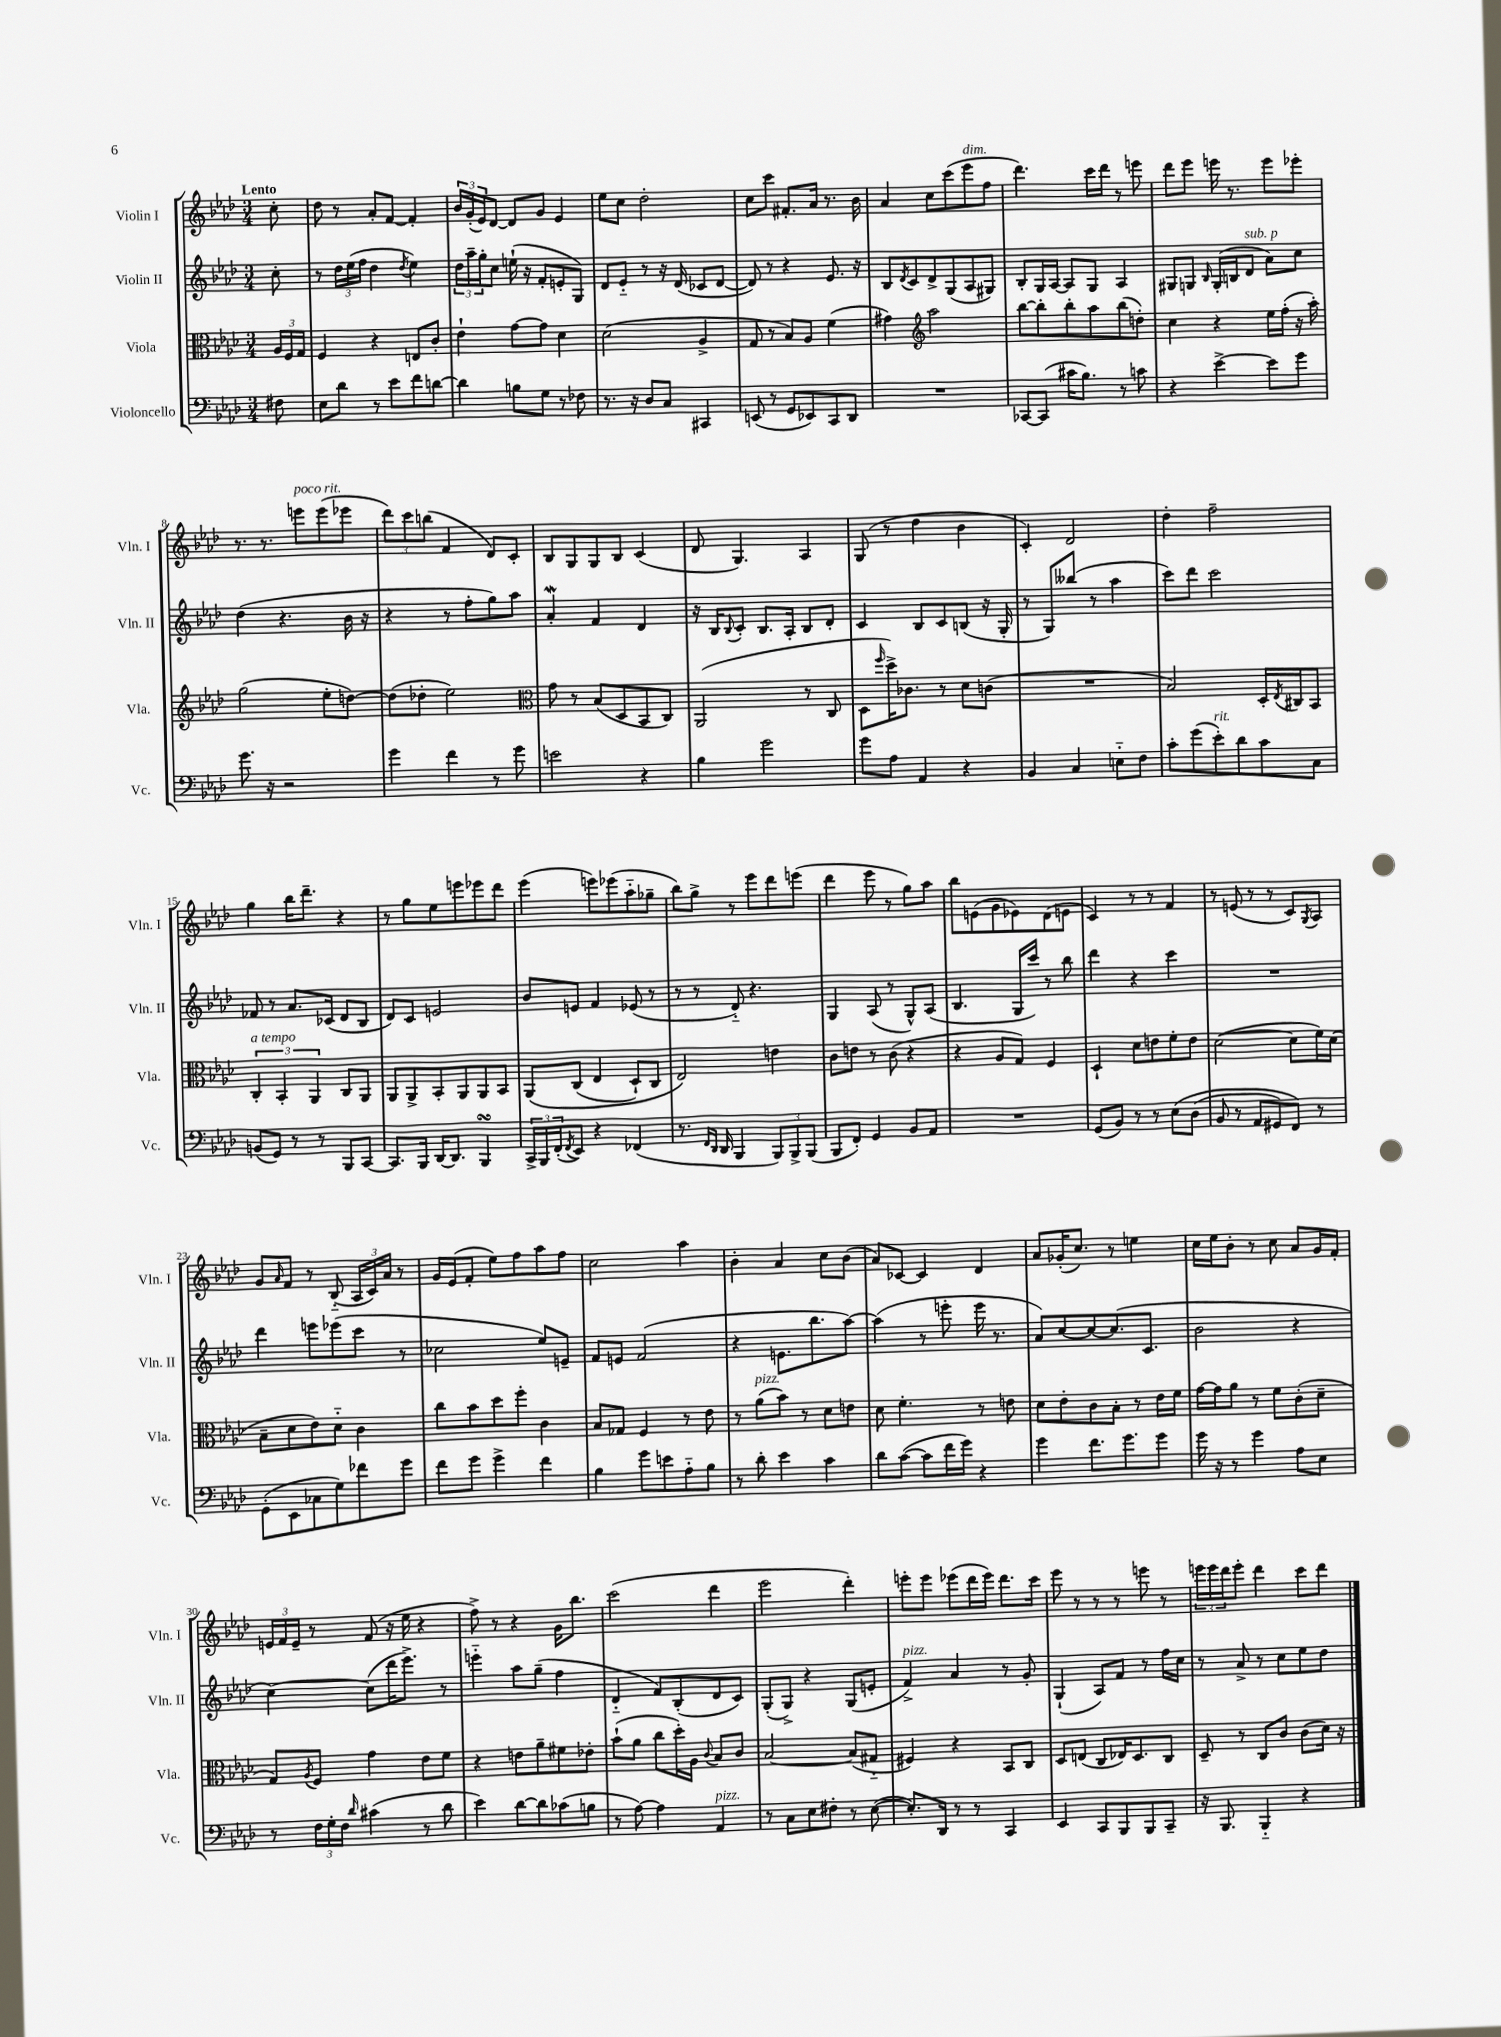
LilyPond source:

<<
\new StaffGroup <<
\new Staff = "s0" \with { instrumentName = "Violin I" shortInstrumentName = "Vln. I" } {
    \clef treble \key aes \major \numericTimeSignature \time 3/4 \partial 8 \tempo "Lento"
    c''8-. |
    des''8 r8 aes'8-. f'8~ f'4-. |
    \tuplet 3/2 { bes'16 g'16-.( ees'16) } des'8~ des'8 g'8 ees'4 |
    ees''8 c''8 des''2-. |
    c''8 c'''8 fis'8.-. aes'16 r8. bes'16 |
    aes'4 c''8 c'''8( ees'''8^\markup { \italic "dim." } f''8 |
    des'''4.) c'''16 des'''16 r8 e'''8 |
    des'''8 ees'''8 e'''16 r8. e'''8 ees'''8-. |
    r8. r8. e'''8^\markup { \italic "poco rit." } e'''8( ees'''8 |
    \tuplet 3/2 { des'''8) c'''8 b''8( } f'4 des'8) c'8-. |
    bes8 g8 g8 bes8 c'4( |
    des'8 g4.) aes4 |
    g8( r8 des''4 bes'4 |
    c'4-.) des'2 |
    des''4-. f''2-- |
    g''4 bes''16 des'''8.-- r4 |
    r8 g''8 ees''8 e'''8 ees'''8 des'''8 |
    ees'''4( e'''8) ees'''8( aes''8-_ ges''8-- |
    bes''8) g''8-> r8 ees'''8 des'''8 e'''8( |
    des'''4 ees'''8 r8 g''8) aes''8 |
    bes''8 e'8( g'8 ees'8) des'8( e'8 |
    c'4) r8 r8 f'4 |
    r8 e'8( r8 r8 c'8) \acciaccatura { g8 } aes8 |
    g'8 \grace { aes'16 } f'8 r8 bes8-_( \tuplet 3/2 { aes16 c'16) aes'16 } r8 |
    g'16 ees'16( f'8-. ees''8) f''8 aes''8 f''8 |
    c''2 aes''4 |
    bes'4-. aes'4 c''8 bes'8( |
    aes'8) ces'8~ ces'4 des'4 |
    aes'8 ges'16-.( c''8.) r8 e''4 |
    c''16 ees''16 bes'8-. r8 c''8 aes'8 g'16 f'16-. |
    \tuplet 3/2 { e'16 f'16 e'16-- } r8 f'8( r16 ees''16 r4 |
    f''8->) r8 r4 g'16 bes''8. |
    c'''2( des'''4 |
    ees'''2 des'''4-.) |
    e'''8-. e'''8 ees'''8( des'''16 ees'''16) des'''8. c'''16 |
    ees'''8 r8 r8 r8 e'''8 r8 |
    \tuplet 3/2 { e'''16 e'''16 des'''16 } e'''8-. des'''4 c'''8 des'''8 \bar "|." |
}
\new Staff = "s1" \with { instrumentName = "Violin II" shortInstrumentName = "Vln. II" } {
    \clef treble \key aes \major \numericTimeSignature \time 3/4 \partial 8
    c''8-. |
    r8 \tuplet 3/2 { des''16 ees''16( f''16 } des''4 \acciaccatura { des''8 } ees''4) |
    \tuplet 3/2 { des''16 aes''16-- g''16-. } c''8 e''16-!( r16 f'8-. e'8-. g8) |
    des'8 ees'8-_ r8 r16 des'16( ces'8 des'8~ |
    des'8) r8 r4 ees'8. r16 |
    bes8 \acciaccatura { des'8 } c'8 des'8-> g8( aes8 gis8) |
    bes8-. g16 aes16~ aes8 g8 aes4 |
    gis8 g8 \grace { bes16 } g16-.( b16 des'8^\markup { \italic "sub. p" } aes'8) c''8 |
    des''4( r4. bes'16 r16 |
    r4 r8 f''8-. g''8) aes''8 |
    aes'4-.\mordent f'4 des'4 |
    r16 bes16 \appoggiatura { bes8 } c'8-. bes8. aes16-. bes8 des'8-. |
    c'4 bes8 c'8 b8( r16 g16-. |
    r8 g8) beses''8( r8 aes''4 |
    c'''8) des'''8 c'''2 |
    fes'8 r8 aes'8. ces'16( des'8 bes8 |
    des'8) c'8 e'2 |
    bes'8 e'8 f'4 ees'8( r8 |
    r8 r8 des'8-_) r4. |
    g4 aes8( r8 g8-^) aes8( |
    bes4. g16 c'''16) r8 bes''8 |
    des'''4 r4 c'''4 |
    R2. |
    des'''4 e'''8 ees'''8( c'''8 r8 |
    ces''2 ees''8) e'8-- |
    f'8 e'8 f'2( |
    r4 e'8. bes''8. aes''8~) |
    aes''4( r8 e'''8-. e'''16 r8. |
    aes'8) c''8~ c''8~ c''8.( c'8. |
    bes'2 r4 |
    c''4~) c''8( des'''16 ees'''8.->) r8 |
    e'''4-_ aes''8 g''8--( f''4 |
    des'4-_ f'8) bes8-.( des'8 c'8) |
    g8-.( g8->) r4 g8( e'8-. |
    f'4->^\markup { \italic "pizz." }) aes'4 r8 g'8-. |
    g4-!( aes8) f'8 r8 f''16 c''16 |
    r8 aes'8-> r8 c''8 ees''8 des''8 \bar "|." |
}
\new Staff = "s2" \with { instrumentName = "Viola" shortInstrumentName = "Vla." } {
    \clef alto \key aes \major \numericTimeSignature \time 3/4 \partial 8
    \tuplet 3/2 { aes16 f16 g16 } |
    f4 r4 e8 c'8-. |
    ees'4-! g'8~ g'8 des'4 |
    des'2( aes4-> |
    g8 r8 bes8) aes8 f'4( |
    gis'4) \clef treble aes''2 |
    bes''8~ bes''8-. bes''8-. aes''8 bes''8( d''8-.) |
    c''4 r4 ees''16 f''16-.( r16 aes''16-.) |
    g''2( ees''8-. d''8~) |
    d''8( des''8-. ees''2) |
    \clef alto g'8 r8 bes8( des8 bes,8 c8) |
    aes,2( r8 c8 |
    des8 \grace { f''16 } des''16->) ces'8. r8 des'8 c'8( |
    R2. |
    bes2) des16-. \acciaccatura { ees8 } cis16 bes,8 |
    \tuplet 3/2 { c4-.^\markup { \italic "a tempo" } bes,4-. aes,4 } c8 aes,8 |
    aes,8 aes,8-> bes,8-. aes,8 aes,8 bes,8 |
    aes,8\( c8( ees4 des8-!) c8 |
    ees2\) e'4 |
    c'8 e'8 r8 c'8( r4 |
    r4 aes8 g8) f4 |
    des4-! des'8 e'8 f'8-. e'8 |
    des'2~( des'8 f'16) des'16( |
    bes8-- des'8 ees'8) des'8-_ c'4 |
    c''8 bes'8 des''8 f''8-. c'4 |
    bes8 ges8 f4 r8 ees'8 |
    r8 aes'8^\markup { \italic "pizz." }( bes'8) r8 des'8 e'8 |
    des'8 f'4.-. r8 e'8 |
    des'8 ees'8-. c'8 bes8-. r8 ees'16 f'16 |
    g'16~ g'16 aes'8 r8 f'8 c'8-.( des'8-- |
    g8) \acciaccatura { aes8 } f8 g'4 ees'8 f'8 |
    r4 e'8 aes'8-- fis'8 ees'8-. |
    bes'8-!( aes'8 c''8 des''16-.) aes16 \appoggiatura { c'8 } bes8 c'8 |
    bes2~ bes8( gis8-_ |
    fis4) r4 bes,8 c8 |
    des8 e8( c8 ees16) des8. c8 |
    des8-- r8 c8 c'8 c'8( des'16) r16 \bar "|." |
}
\new Staff = "s3" \with { instrumentName = "Violoncello" shortInstrumentName = "Vc." } {
    \clef bass \key aes \major \numericTimeSignature \time 3/4 \partial 8
    fis8 |
    ees8 des'8 r8 ees'8 f'8 d'8~ |
    d'4 b8 g8 r8 fes8 |
    r8. r16 des8 c8 cis,4 |
    e,8( r8 g,8 ees,8) c,8 des,8 |
    R2. |
    ces,8~ ces,8( cis'16 bes8.) r8 c'8 |
    r4 ees'4~-> ees'8 g'8 |
    g'8. r16 r2 |
    g'4 f'4 r8 g'8 |
    e'2 r4 |
    bes4 g'2 |
    g'8 aes8 aes,4 r4 |
    bes,4 c4 e8-_ f8 |
    c'8-. g'8( ees'8-.^\markup { \italic "rit." }) des'8 c'8 c8 |
    b,8( g,8) r8 r8 bes,,8 c,8~ |
    c,8. bes,,16 des,16~ des,8. bes,,4\turn |
    \tuplet 3/2 { c,16-> bes,,16 f,16-.( } \acciaccatura { f,8 } ees,8) r4 fes,4( |
    r8. \grace { f,16 des,16 } des,16 bes,,4 \tuplet 3/2 { bes,,8) bes,,8-> bes,,8( } |
    bes,,8 f,8-.) g,4 bes,8 aes,8 |
    R2. |
    g,8( bes,8) r8 r8 ees8\( des8( |
    bes,8 r8 aes,8 gis,8) f,8\) r8 |
    g,8-.( ees,8 ces8 g8) fes'8 g'8 |
    f'8 g'8 g'4-> f'4 |
    bes4 g'8 e'8 aes8-_ bes8 |
    r8 des'8-. ees'4 c'4 |
    des'8 c'8~( c'8 f'16 g'16) r4 |
    g'4 f'8. g'8. g'8 |
    g'16 r16 r8 g'4 aes8 ees8 |
    r8 \tuplet 3/2 { f16 g16-. f16 } \grace { des'16 } cis'4( r8 des'8 |
    ees'4) des'8~ des'8 ces'8( b8 |
    r8 aes8~) aes4 aes,4^\markup { \italic "pizz." } |
    r8 c8 ees8 fis8-. r8 ees8~( |
    ees8.-.) des,16 r8 r8 c,4 |
    ees,4 c,8 bes,,8 bes,,8 c,8-- |
    r16 bes,,8. bes,,4-_ r4 \bar "|." |
}
>>
>>
